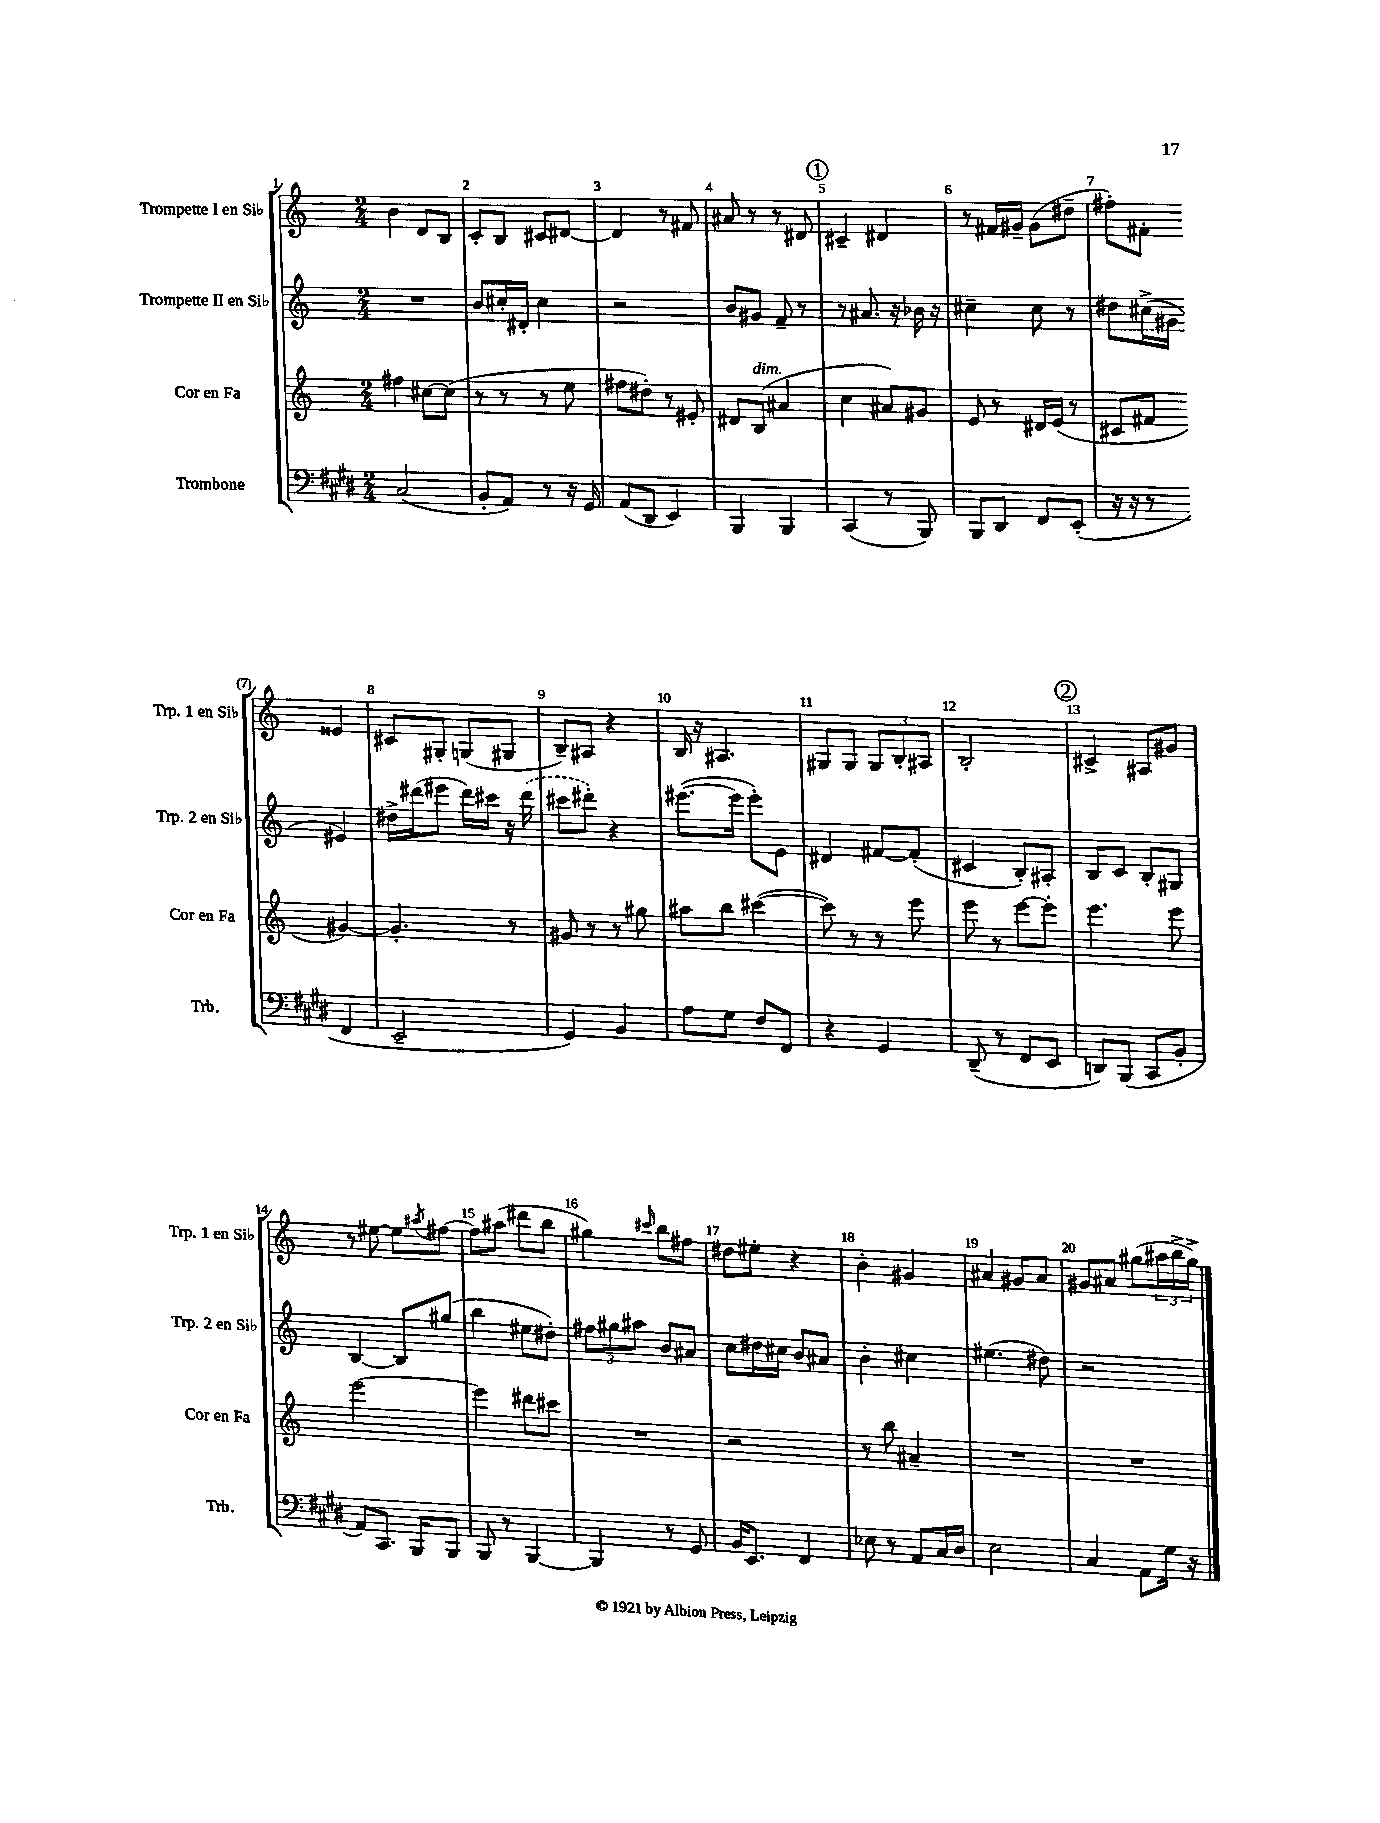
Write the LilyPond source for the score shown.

<<
\new StaffGroup <<
\new Staff = "s0" \with { instrumentName = "Trompette I en Sib" shortInstrumentName = "Trp. 1 en Sib" } {
    \clef treble \key c \major \numericTimeSignature \time 2/4
    b'4 d'8 b8 |
    c'8-. b8 cis'8 dis'8~ |
    dis'4 r8 fis'8 |
    ais'8 r8 r8 dis'8 |
    \mark \markup { \circle "1" } cis'4-- dis'4 |
    r8 fis'16 gis'16-- gis'8( dis''8-- |
    fis''8-.) fis'8-. eisis'4 |
    cis'8 gis8-. g8( gis8 |
    b8--) ais8 r4 |
    b16 r16 ais4. |
    gis8 gis8 \tuplet 3/2 { gis8 b8-. ais8 } |
    b2-. |
    \mark \markup { \circle "2" } cis'4-> ais8 gis'8 |
    r8 eis''8~ eis''8 \acciaccatura { ais''8 } fis''8~ |
    fis''8 ais''8( dis'''8 b''8 |
    gis''4) \grace { cis'''16 } b''8 fis''8 |
    dis''8 eis''8-. r4 |
    b'4-. gis'4 |
    ais'4 gis'8 ais'8 |
    gis'8 ais'8 gis''8( \tuplet 3/2 { ais''16 b''16-> gis''16->) } \bar "|." |
}
\new Staff = "s1" \with { instrumentName = "Trompette II en Sib" shortInstrumentName = "Trp. 2 en Sib" } {
    \clef treble \key c \major \numericTimeSignature \time 2/4
    R2 |
    b'8 cis''16-. dis'16-. cis''4 |
    r2 |
    b'8 gis'8 f'8-- r8 |
    \mark \markup { \circle "1" } r8 ais'8. r16 bes'16 r16 |
    cis''4-- cis''8 r8 |
    dis''8 cis''16->( gis'16 eis'4) |
    dis''16-> dis'''16( eis'''8 dis'''16) cis'''16 r16 \once \slurDashed dis'''16( |
    cis'''8 dis'''8-.) r4 |
    eis'''8.~( eis'''16 eis'''8-.) e'8 |
    dis'4 fis'8~ fis'8-.( |
    cis'4 b8-.) ais8-. |
    \mark \markup { \circle "2" } b8 c'8 b8-. gis8 |
    b4~ b8 gis''8( |
    b''4 eis''8 dis''8-.) |
    \tuplet 3/2 { fis''8 gis''8 ais''8 } b'8 ais'8 |
    c''8 dis''16 cis''16 b'8 ais'8 |
    b'4-. cis''4 |
    eis''4.( dis''8) |
    r2 \bar "|." |
}
\new Staff = "s2" \with { instrumentName = "Cor en Fa" shortInstrumentName = "Cor en Fa" } {
    \clef treble \key c \major \numericTimeSignature \time 2/4
    fis''4 cis''8~ cis''8( |
    r8 r8 r8 e''8 |
    fis''8 dis''8-.) r8 eis'8-. |
    dis'8 b8^\markup { \italic "dim." }( ais'4 |
    \mark \markup { \circle "1" } c''4 ais'8) gis'8 |
    e'8 r8 dis'16 e'16( r8 |
    cis'8 fis'8 gis'4~) |
    gis'4.-. r8 |
    gis'8 r8 r8 gis''8 |
    ais''8 b''8 cis'''4~( |
    cis'''8) r8 r8 e'''8 |
    e'''8 r8 e'''8~ e'''8-. |
    \mark \markup { \circle "2" } e'''4. e'''8 |
    e'''2~ |
    e'''4 dis'''8 cis'''8 |
    R2 |
    r2 |
    r8 b''8 ais'4-- |
    R2 |
    R2 \bar "|." |
}
\new Staff = "s3" \with { instrumentName = "Trombone" shortInstrumentName = "Trb." } {
    \clef bass \key e \major \numericTimeSignature \time 2/4
    cis2( |
    b,8-. a,8) r8 r16 gis,16 |
    a,8( dis,8 e,4) |
    b,,4 b,,4 |
    \mark \markup { \circle "1" } cis,4( r8 b,,8) |
    b,,8 dis,8 fis,8 e,8-.( |
    r16 r16 r8 fis,4 |
    e,2-- |
    gis,4) b,4 |
    a8 gis8 fis8 fis,8 |
    r4 gis,4 |
    dis,8--( r8 fis,8 e,8 |
    \mark \markup { \circle "2" } d,8) b,,8( cis,8 b,8-. |
    a,8) cis,8. b,,16 b,,8 |
    b,,8 r8 b,,4~ |
    b,,4 r8 gis,8 |
    b,16 e,8. fis,4 |
    ees8 r8 a,8 cis16 dis16 |
    e2 |
    cis4 a,8 gis16 r16 \bar "|." |
}
>>
>>
\layout { \context { \Score \override BarNumber.break-visibility = ##(#f #t #t) barNumberVisibility = #all-bar-numbers-visible } }
